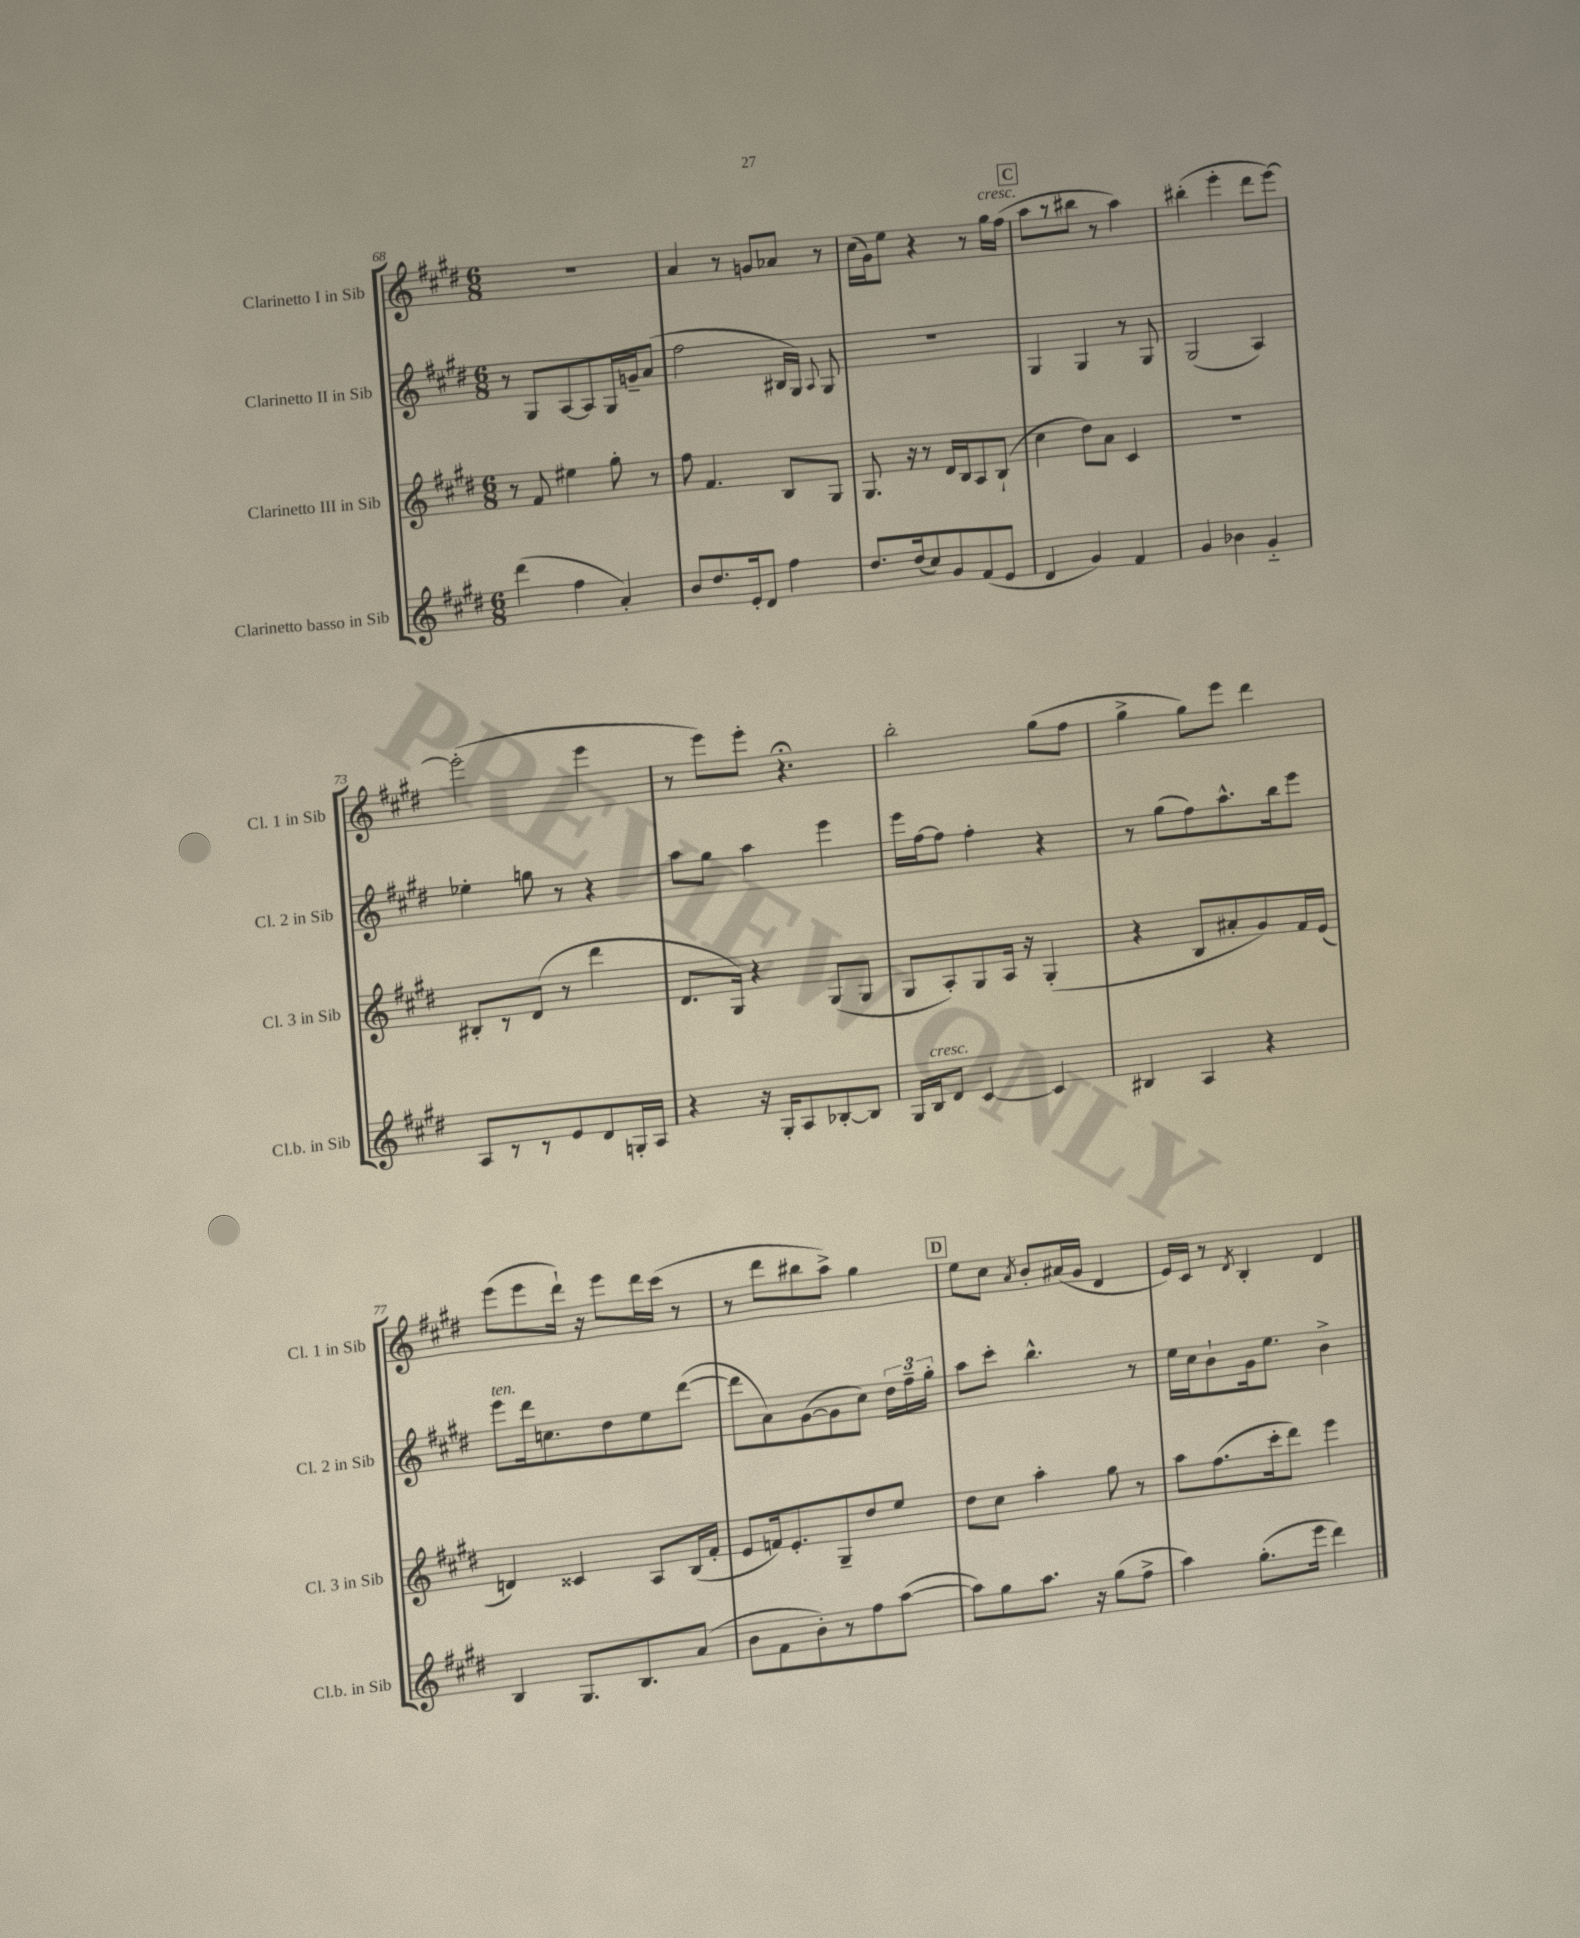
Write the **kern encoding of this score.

**kern	**kern	**kern	**kern
*staff4	*staff3	*staff2	*staff1
*clefG2	*clefG2	*clefG2	*clefG2
*k[f#c#g#d#]	*k[f#c#g#d#]	*k[f#c#g#d#]	*k[f#c#g#d#]
*M6/8	*M6/8	*M6/8	*M6/8
(4ddd#\	8r	8r	2.r
.	8f#/	8G#/L	.
4ff#\	4ee#\	[8A/	.
.	.	8A/]	.
4a'/)	8gg#'\	16G#/L	.
.	.	16g~/J	.
.	8r	(8a/J	.
=	=	=	=
8b/L	8ff#\	2ff#\	4a/
8.dd#/	4.f#/	.	.
.	.	.	8r
16e'/k	.	.	.
8d#/J	.	.	8g/L
4ff#\	8B/L	16B#/LL	8a-/J
.	.	16G#/JJ)	.
.	.	8qqA/	.
.	8G#/J	8G#/	8r
=	=	=	=
8.dd#/L	8.G#/	2.r	(16cc#\LL
.	.	.	16g#\J)
.	.	.	8ee\J
(16dd#/k	16r	.	.
8cc#/)	8r	.	4r
8g#/	16d#/LL	.	.
.	16B/J	.	.
(8f#/	8A/	.	8r
8e/J	(8B`/J	.	16gg#\LL
.	.	.	(16ff#\JJ
=	=	=	=
4d#/	4cc#\	4G#/	8aa\L
.	.	.	8r
4g#/)	8dd#\L)	4G#/	8bb#\J
.	8a\J	.	8r
4f#/	4c#/	8r	4aa\)
.	.	8G#/	.
=	=	=	=
4g#/	2.r	(2G#/	(4bb#'\
4b-\	.	.	4eee'\
4g#'~/	.	4A/)	8ddd#\L
.	.	.	[8eee\J)
=	=	=	=
8A/L	8B#'/L	4ee-'\	(2eee'\]
8r	8r	.	.
8r	(8d#/J	8gg\	.
8e/	8r	8r	.
8d#/	4ddd#\	4r	4eee\
16G'/L	.	.	.
16A/JJ	.	.	.
=	=	=	=
4r	8.d#/L	8aa\L	8r
.	.	8gg#\J	8eee\L)
.	16G#/Jk)	.	.
16r	4r	4aa\	8eee'\J
16G#'/LK	.	.	.
8A/	.	.	4.r;
[8B-'/	(8G#/L	4eee\	.
8B-/]J	8G#/J	.	.
=	=	=	=
16G#/LL	8G#/L	16eee\LL	2bb'\
16B/J	.	[16ff#\J	.
8d#/J	8A'/)	8ff#\]J	.
[4c#/	8G#/	4ff#'\	.
.	16A/Jk	.	.
.	16r	.	.
4c#/]	(4G#'/	4r	(8gg#\L
.	.	.	8ff#\J
=	=	=	=
4B#/	4r	8r	4gg#^\
.	.	(8gg#\L	.
4A/	8B/L	8ff#\)	8gg#\L)
.	8a#'/	8.aa^^\	8eee\J
4r	8g#/)	.	4ddd#\
.	.	16bb\k	.
.	16f#/L	8eee\J	.
.	(16e/JJ	.	.
=	=	=	=
4B/	4d/)	8eee\L	(8eee\L
.	.	16ddd#\k	8eee\
.	.	8.cc\	.
8.G#/L	4c##/	.	16ddd#`\Jk)
.	.	.	16r
.	.	8dd#\	8eee\L
8.B/	.	.	.
.	8A/L	8ee\	16ddd#\L
.	.	.	(16ccc#\JJ
(8a/J	(16B/L	([8ddd#\J	8r
.	16f#'/JJ	.	.
=	=	=	=
8b\L	8e/L	8ddd#\]L	8r
8f#\	16f/k)	8a\)	8ddd#\L
.	8.e'/	.	.
8b'\)	.	([8g#\	8bb#\
8r	8G#~/	8g#\]	8aa^\J)
8ff#\	8dd#/	8cc#\J)	4gg#\
([8aa\J	8ee/J	24dd#\LL	.
.	.	24ff#~\	.
.	.	24gg#'\JJ	.
=	=	=	=
8aa\]L)	8dd#\L	8aa\L	8ee\L
8gg#\	8cc#\J	8ccc#'\J	8cc#\J
.	.	.	8qa/
8.aa\J	4aa'\	4.bb^^\	8b'/L
.	.	.	(16a#/L
16r	.	.	16g#/JJ
(8gg#\L	8gg#\	.	4d#/
8ff#^\J	8r	8r	.
=	=	=	=
4aa\)	8aa\L	16ee\LL	16e/LL)
.	.	16cc#\J	16c#/JJ
.	(8.ff#\	8b`\	8r
.	.	.	8qd#/
(8.gg#'\L	.	16g#\k	4B'/
.	16ccc#'\k	8.ee\J	.
.	8ddd#\J)	.	.
16eee\Jk	.	.	.
4ddd#\)	4eee\	4b^\	4d#/
==	==	==	==
*-	*-	*-	*-
